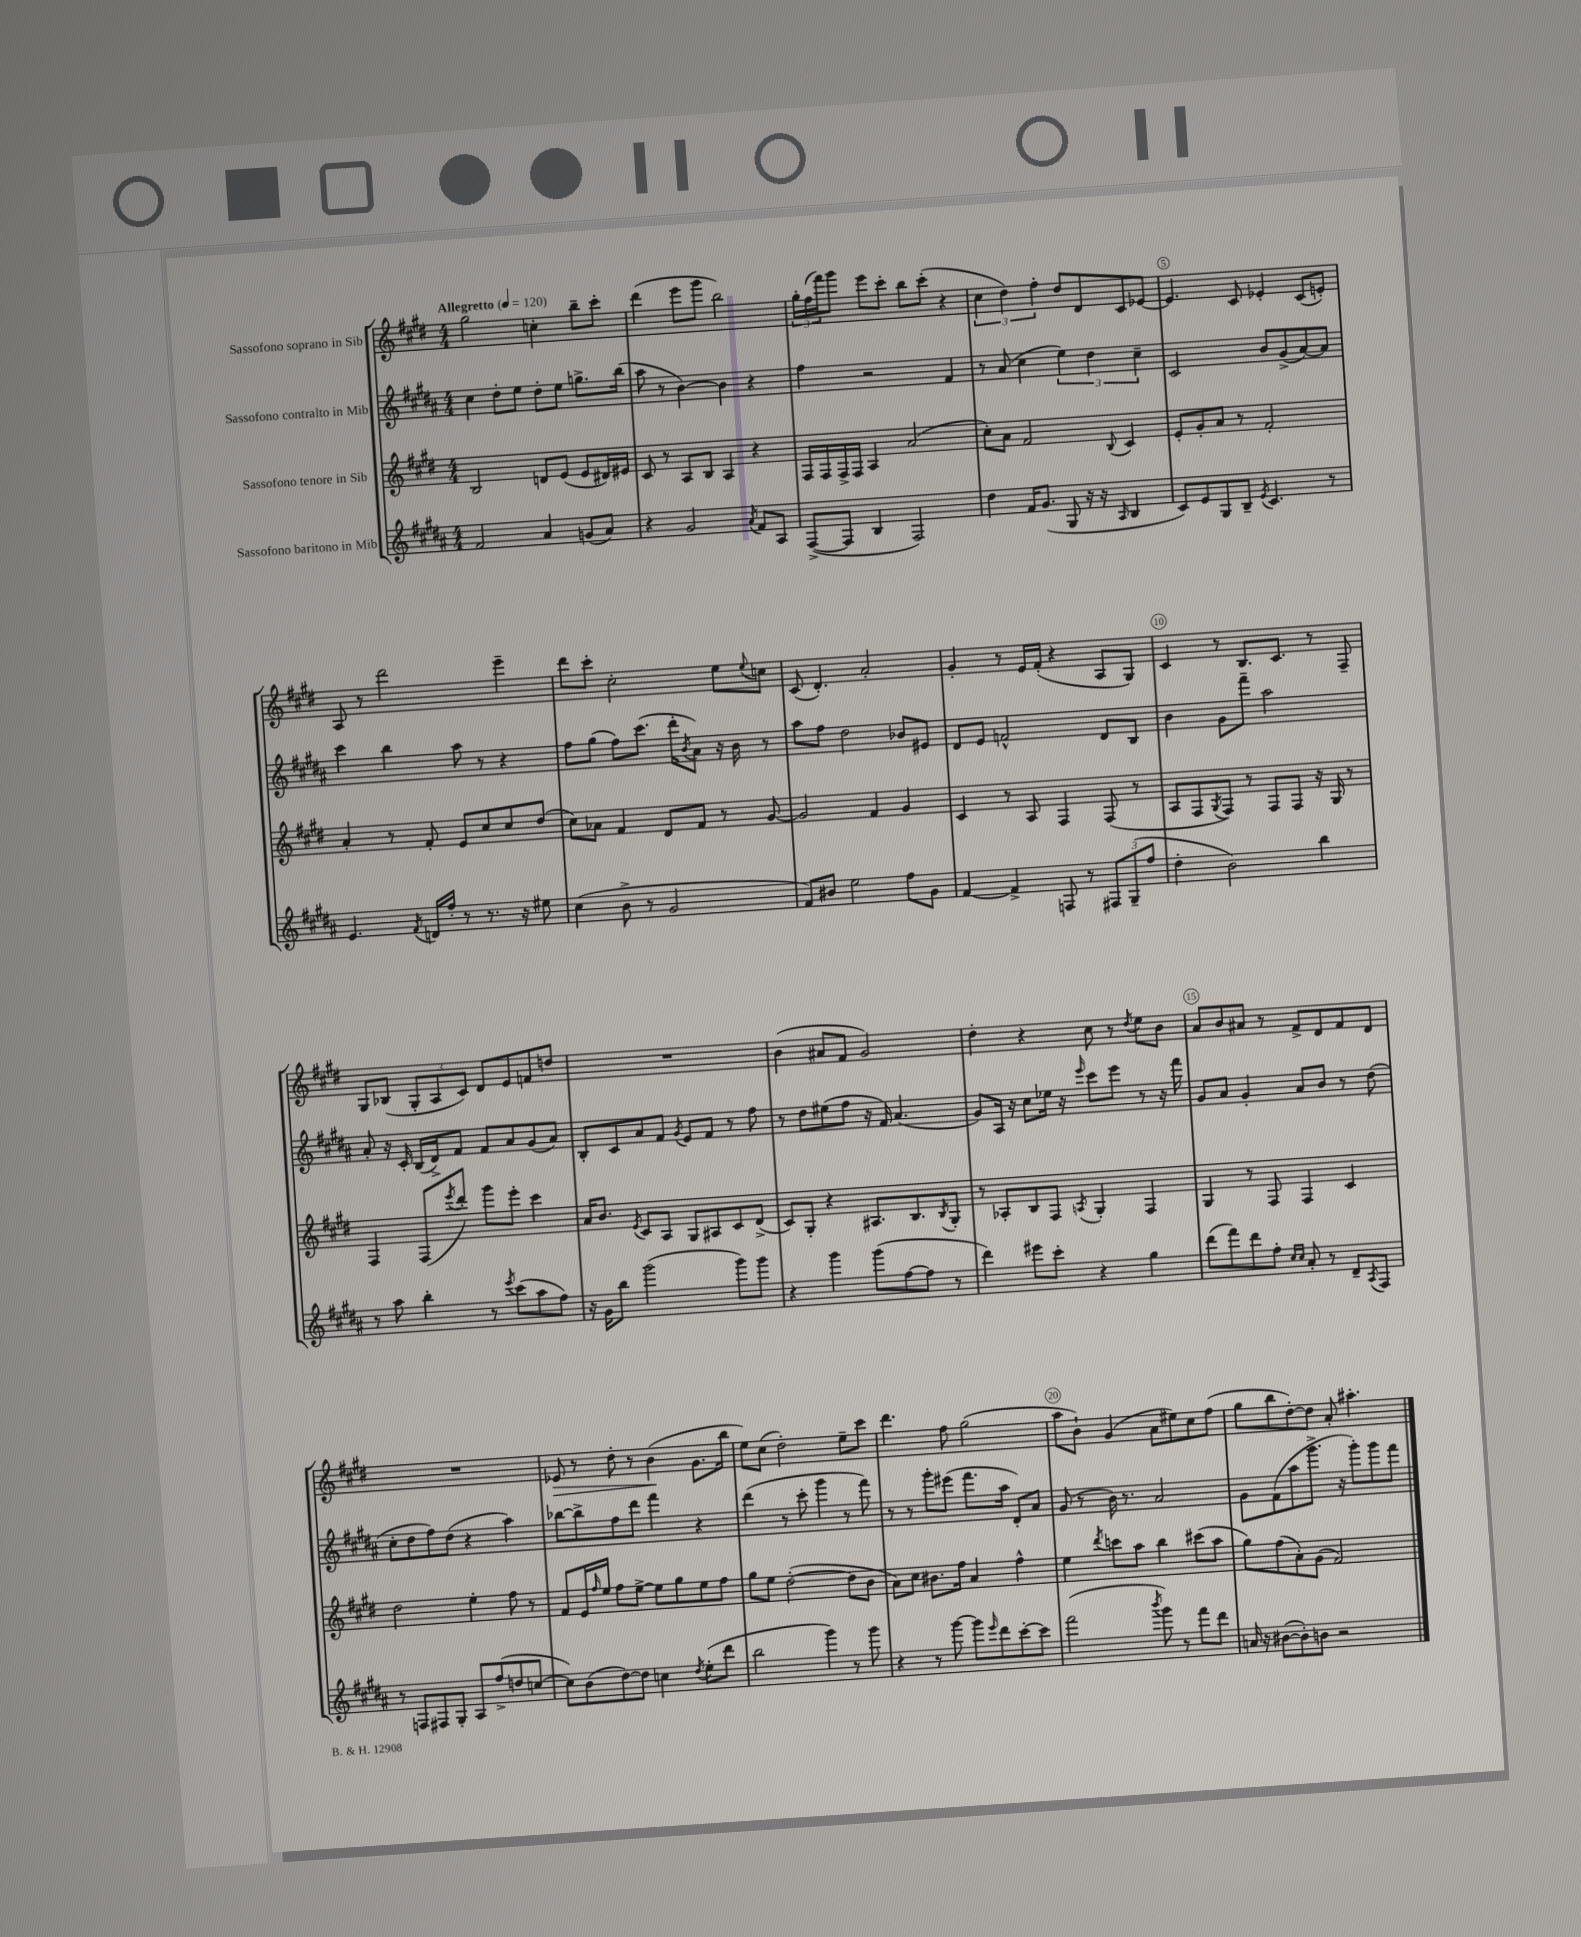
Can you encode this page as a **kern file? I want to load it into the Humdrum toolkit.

**kern	**kern	**kern	**kern	**dynam
*part4	*part3	*part2	*part1	*part1
*staff4	*staff3	*staff2	*staff1	*staff1
*I"Sassofono baritono in Mib	*I"Sassofono tenore in Sib	*I"Sassofono contralto in Mib	*I"Sassofono soprano in Sib	*
*clefG2	*clefG2	*clefG2	*clefG2	*
*k[f#c#g#d#a#]	*k[f#c#g#d#]	*k[f#c#g#d#a#]	*k[f#c#g#d#]	*
*M4/4	*M4/4	*M4/4	*M4/4	*
*MM120	*MM120	*MM120	*MM120	*
=1	=1	=1	=1	=1
!	!	!	!LO:TX:a:B:t=Allegretto	!
2f#/	2B/	4cc#\	2gg#\	.
.	.	8dd#'\L	.	.
.	.	8ee\J	.	.
4a#/	8dn/L	8dd#'\L	4ccn'\	.
.	(8e/J	8ee\J	.	.
(8gn/L	8e/L	8.ggn^\L	8bb~\L	.
8a#/J)	16d#X/L)	.	8ccc#'\J	.
.	16e#X/JJ	(16bb\Jk	.	.
=2	=2	=2	=2	=2
4r	8c#/	8aa#\	(4ddd#\	.
.	8r	8r	.	.
2g#/	8A/L	[4b\)	8eee\L	.
.	8B/J	.	8ggg#\J	.
.	4A/	4b\]	2bb\)	.
8qa#/	.	.	.	.
8f#/L	4r	4r	.	.
8A#/J	.	.	.	.
=3	=3	=3	=3	=3
([8F#^/L	16F#/LL	4ff#\	24gg#'\LL	.
.	.	.	(24ff#\	.
.	16F#/	.	.	.
.	.	.	24fff#\J)	.
8F#/J]	16F#^/	.	8ggg#\J	.
.	16F#/JJ	.	.	.
4B/	4A/	2r	8eee\L	.
.	.	.	8ccc#'\J	.
2F#/)	(2a/	.	8bb\L	.
.	.	.	(8ccc#'\J	.
.	.	4f#/	4r	.
=4	=4	=4	=4	=4
4dd#\	8cc#'\L)	8r	6cc#\	.
.	8a\J	(8a#/	.	.
.	.	.	6dd#\)	.
16f#/KL	2f#/	4cc#\	.	.
(8.g#/J	.	.	.	.
.	.	.	6ff#'\	.
8G#/	.	6ee\)	8dd#/L	.
16r	.	.	8d#/	.
.	.	6dd#\	.	.
16r	.	.	.	.
16qqA#/	8qqB/	.	.	.
4B/	4c#/	.	8c#/	.
.	.	6cc#~\	.	.
.	.	.	[8e-X/J	.
=5	=5	=5	=5	=5
8c#/L)	8e'/L	2c#/	4.e-/]	.
8e/	8g#'/	.	.	.
8G#/	8a/J	.	.	.
8B~/J	8r	.	8c#/	.
8qe/	.	.	.	.
4.c#/	2f#'/	8b/L	4e-X'/	.
.	.	(8g#^/	.	.
.	.	[8a#/)	(8c#/L	.
8r	.	8a#/J]	8en'/J)	.
!!LO:LB:g=z
=6	=6	=6	=6	=6
4.e/	4a'/	4ccc#\	8A/	.
.	.	.	8r	.
.	8r	4bb\	2ddd#\	.
8qf#/	.	.	.	.
16dn/LL	8f#'/	.	.	.
16ff#'/JJ	.	.	.	.
8r	8e/L	8aa#\	.	.
8.r	8cc#/	8r	.	.
.	8cc#/	4r	4eee~\	.
16r	.	.	.	.
8ee#X\	(8dd#/J	.	.	.
=7	=7	=7	=7	=7
(4cc#\	8cc#\L)	8ff#\L	8ddd#\L	.
.	8a-X\J	(8gg#\J	8ccc#'\J	.
8b^\	4f#/	8ff#\L)	2cc#'\	.
8r	.	(8.ccc#\J	.	.
2g#/	8d#/L	.	.	.
.	.	16ddd#'\KL	.	.
.	.	8qb/	.	.
.	8f#/J	8a#\J)	.	.
.	8r	16r	8ee\L	.
.	.	16b\	.	.
.	.	.	8qqee/	.
.	[8g#/	8r	8ccn\J	.
=8	=8	=8	=8	=8
8f#/L)	2g#/]	8aa#\L	(8c#/	.
8b#X/J	.	8ff#\J	4.d#'/)	.
2ee\	.	2dd#\	.	.
.	4f#/	.	2a'/	.
8ff#\L	4g#/	8b-X/L	.	.
8g#\J	.	8e#X/J	.	.
=9	=9	=9	=9	=9
[4f#/	4c#/	8d#/L	4g#'/	.
.	.	8e/J	.	.
4f#^/]	8r	2fn^^/	8r	.
.	8A/	.	16e/LL	.
.	.	.	(16f#'/JJ	.
8Fn/	4F#/	.	4r	.
8r	.	.	.	.
12F#X/L	(8F#/	8d#/L	8A/L	.
(12G#~/	.	.	.	.
.	8r	8B/J	8G#/J)	.
12ff#/J	.	.	.	.
=10	=10	=10	=10	=10
4dd#'\	8A/L	4b\	4c#/	.
.	8F#/	.	.	.
.	8qG#/	.	.	.
2b\)	8F#/J)	8g#\L	8r	.
.	8r	8fff#~\J	8.B/L	.
.	8F#/L	2aa#\	.	.
.	.	.	8.c#/J	.
.	8F#/J	.	.	.
4bb\	16r	.	8r	.
.	16G#/	.	.	.
.	8r	.	8F#~/	.
!!LO:LB:g=z
=11	=11	=11	=11	=11
8r	4F#/	8a#'/	8G#/L	.
8aa#\	.	16r	(8B-X/J	.
.	.	16c#'/	.	.
4bb'\	(8F#/L	(16B/LL	12G#'/L	.
.	.	16d#^/J)	.	.
.	.	.	12A/	.
.	8qeee/	.	.	.
.	8ddd#'/J)	8f#/J	.	.
.	.	.	12c#/J)	.
8r	8ggg#\L	8f#/L	8d#/L	.
8qeee/	.	.	.	.
(8ccc#\L	8eee'\J	8a#/	8e/	.
8aa#\	4ccc#\	(8g#/	8fn/	.
8ff#\J)	.	8a#/J)	8ddn/J	.
=12	=12	=12	=12	=12
16r	16a/KL	8B'/L	1r	.
16g#\KL	8.b/J	.	.	.
8bb\J	.	8c#/	.	.
.	8qe/	.	.	.
(2ggg#\	8c#/L	8a#/	.	.
.	8A/J	8f#/J	.	.
.	.	8qg#/	.	.
.	8G#/L	8e/L	.	.
.	8A#X/	8f#/J	.	.
8ggg#\L)	8c#/	8r	.	.
8ggg#\J	(8d#^/J	8ff#\	.	.
=13	=13	=13	=13	=13
4r	8c#/L)	8r	(4b\	.
.	8G#'/J	8dd#\L	.	.
4ggg#\	4r	(8ee#X\	8a#X/L	.
.	.	8ff#\J	8f#/J	.
(8ggg#\L	8.A#X/L	16r	2g#/)	.
.	.	16f#/)	.	.
[8ff#\	.	(4.a#/	.	.
.	8.B/	.	.	.
8ff#\J]	.	.	.	.
.	8qB/	.	.	.
8r	8G#'/J	.	.	.
=14	=14	=14	=14	=14
4ddd#\)	8r	8g#/L)	4dd#'\	.
.	8A-X'/L	16A#/Jk	.	.
.	.	16r	.	.
8eee#X\L	8B/	8cc#\L	4r	.
8ccc#'\J	8F#/J	16ee-X\Jk	.	.
.	.	16r	.	.
.	8qAn/	16qqeee/	.	.
4r	4G#'/	8ccc#\L	8cc#\	.
.	.	8eee\J	8r	.
.	.	.	8qdd#/	.
4gg#\	4F#/	8r	8ee\L	.
.	.	16r	8b\J	.
.	.	16fff#\	.	.
=15	=15	=15	=15	=15
(8ddd#\L	4G#/	8g#/L	8a/L	.
8fff#\)	.	8a#/J	8b/	.
8ddd#\	8r	4g#'/	8a#X/J	.
8ff#'\J	8F#/	.	8r	.
16qqcc#/LL	.	.	.	.
16qqcc#/JJ	.	.	.	.
8a#'/	4F#/	8a#/L	8f#^/L	.
8r	.	8b/J	8d#/	.
8d#~/L	4c#/	8r	8f#/	.
8qA#/	.	.	.	.
8F#/J	.	(8dd#\	8d#/J	.
!!LO:LB:g=z
=16	=16	=16	=16	=16
8r	2dd#\	8cc#'\L	1r	.
8Fn/L	.	8dd#\	.	.
8F#X/	.	8ff#\)	.	.
8G#'/J	.	(8dd#\J	.	.
8A#/L	4ee'\	4r	.	.
(8ff#^/	.	.	.	.
8ddn/	8ff#\	4aa#\)	.	.
[8ccn/J	8r	.	.	.
=17	=17	=17	=17	=17
!	!	!	!	!LO:HP:b
8cc\L])	8f#/L	[8bb-X\L	8e-X/	>
(8b\	16e/L	8bb-^\]	8r	.
.	16qqff#/	.	.	.
.	16ee/JJ	.	.	.
[8dd#\)	8ff#\L	8ff#\	8dd#'\	.
8dd#\J]	[8ee^\J	8ddd#\J	8r	.
4ccn\	8ee\L]	4fff#\	(4b\	.
.	8gg#\	.	.	.
8qdd#/	.	.	.	.
(8ee'\L	8ee\	4r	8.g#\L	]
8ddd#\J	8ff#\J	.	.	.
.	.	.	16bb\Jk	.
=18	=18	=18	=18	=18
2bb\	8gg#\L	(4ddd#\	8ee\L)	.
.	8ee\J	.	(8cc#\J	.
.	([2dd#'\	8r	2dd#'\)	.
.	.	8ccc#'\	.	.
4ggg#\)	.	4ggg#\	.	.
8r	8dd#\L]	8r	8ee~\L	.
8ggg#\	8b\J	8fff#\)	8ccc#\J	.
=19	=19	=19	=19	=19
4r	8a\L)	8r	4.ddd#\	.
.	8cc#\J	8r	.	.
8r	8.b#X\L	8ggg#'\L	.	.
[8ggg#\	.	(8eee#X\J	8ff#\	.
.	16ff#\Jk	.	.	.
8ggg#\L]	4a/	8.fff#\L	(2gg#\	.
16qqeee/	.	.	.	.
8ddd#\	.	.	.	.
.	.	16aa#\Jk	.	.
[8ccc#'\	4ff#^^\	8d#'/L)	.	.
8ccc#\J]	.	8a#/J	.	.
=20	=20	=20	=20	=20
(2fff#\	4ee\	(8g#/	8aa\L	.
.	.	8r	8b`\J)	.
.	8qddd#/	.	.	.
.	8cccn\L	16b\)	(4g#/	.
.	.	8.r	.	.
.	8aa\J	.	.	.
8qbbb/	.	.	.	.
8ggg#\)	4bb\	2a#/	8a\L	.
8r	.	.	8ee#X\)	.
8fff#\L	(8ccc#X\L	.	8cc#\	.
8ddd#\J	8aa\J	.	(8ff#\J	.
=21	=21	=21	=21	=21
16an/	8gg#\L)	8g#\L	8gg#\L	.
16r	.	.	.	.
([8b#X\L	(8ff#\	(8f#\	8bb\	.
8b#'\])	8a'\)	8aa#\	[8dd#'\)	.
8bn\J	(8g#\J	8.ggg#^\J	8dd#\J]	.
2r	2f#/)	.	8a'/	.
.	.	16r	.	.
.	.	8ggg#'\L)	4.aa#X'\	.
.	.	8ggg#\	.	.
.	.	8fff#\J	.	.
==	==	==	==	==
*-	*-	*-	*-	*-
